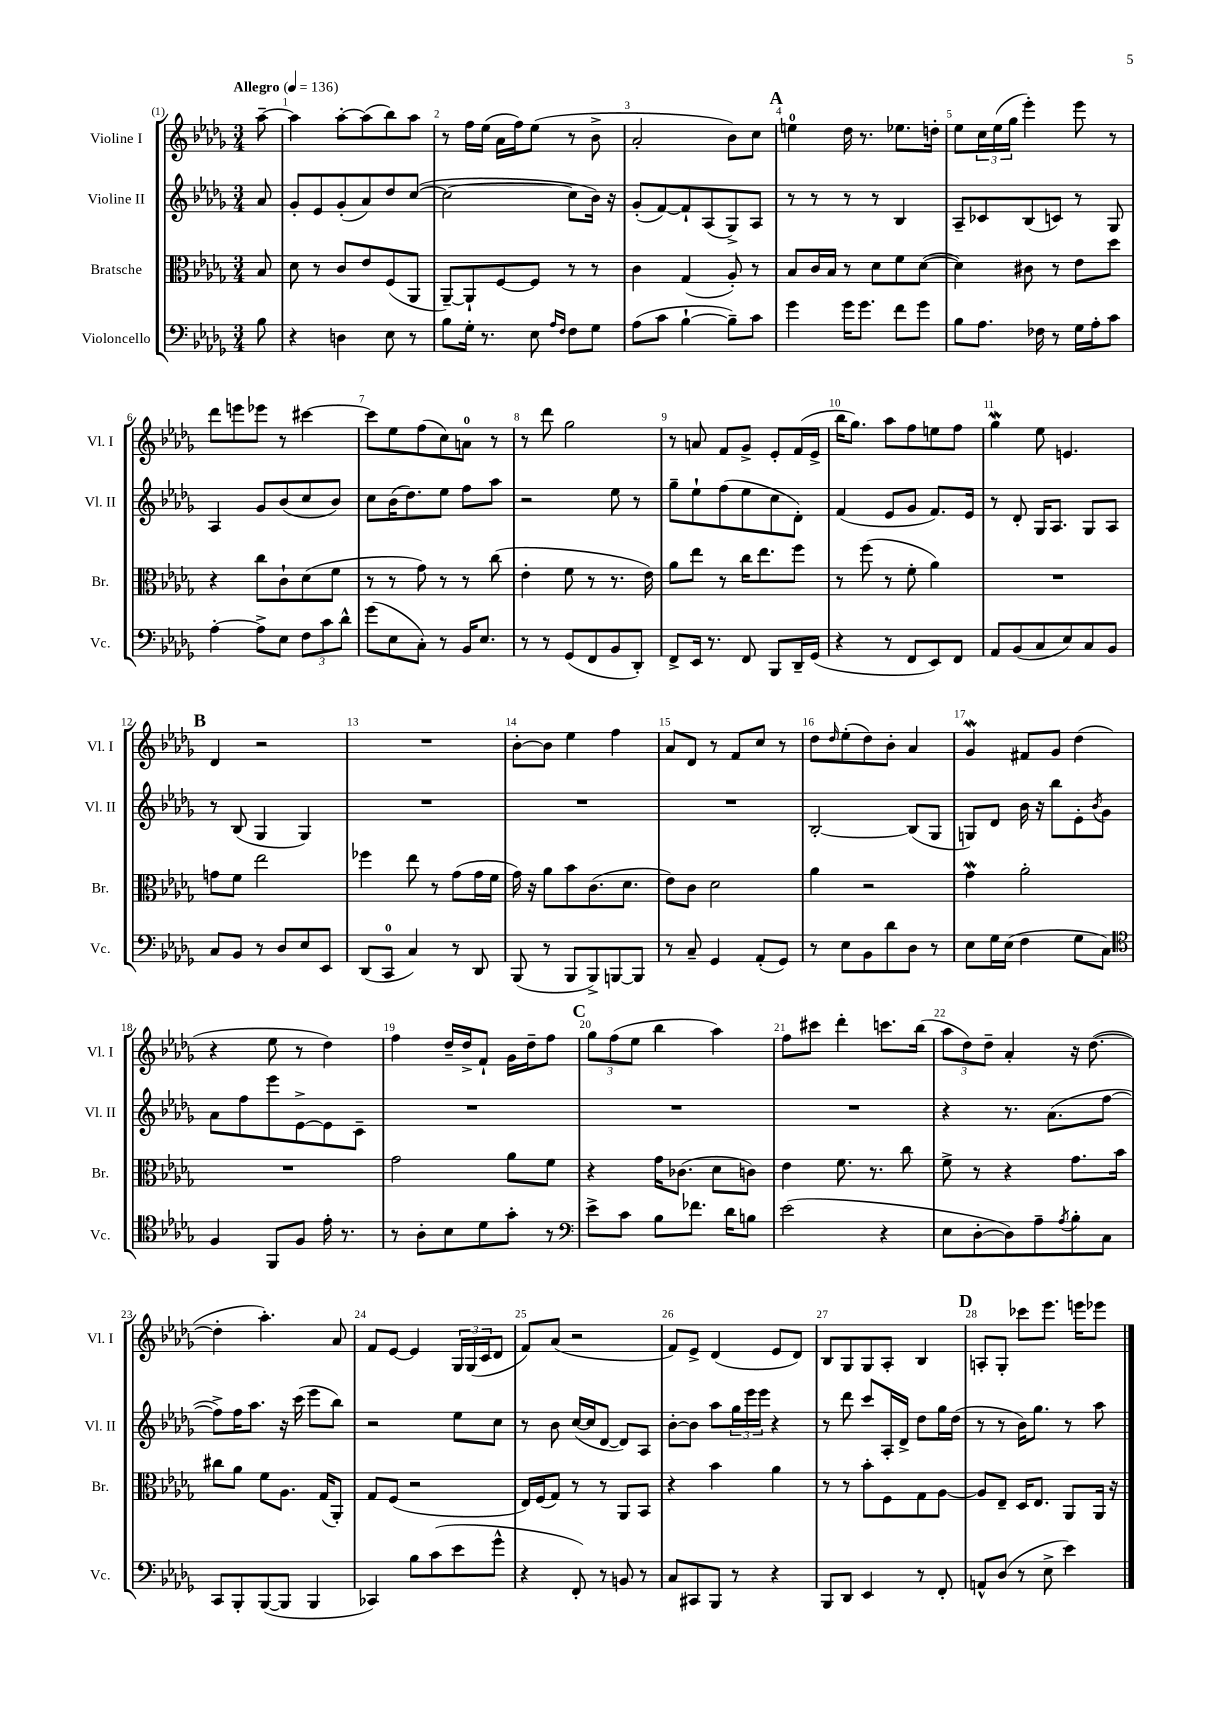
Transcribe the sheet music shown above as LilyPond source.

<<
\new StaffGroup <<
\new Staff = "s0" \with { instrumentName = "Violine I" shortInstrumentName = "Vl. I" } {
    \clef treble \key des \major \numericTimeSignature \time 3/4 \partial 8 \tempo "Allegro" 4 = 136
    aes''8~-- |
    aes''4 aes''8~-. aes''8( bes''8) aes''8 |
    r8 f''16 ees''16( aes'16 f''16) ees''8( r8 bes'8-> |
    aes'2-. bes'8) c''8 |
    \mark \markup { \bold "A" } e''4-0 des''16 r8. ees''8. d''16-. |
    ees''8 \tuplet 3/2 { c''16 ees''16( ges''16 } ees'''4-.) ees'''8 r8 |
    des'''8 e'''8 ees'''8 r8 cis'''4~ |
    cis'''8 ees''8 f''8( c''8) a'8-0 r8 |
    r8 des'''8 ges''2 |
    r8 a'8 f'8 ges'8-> ees'8-. f'16( ees'16-> |
    bes''16 ges''8.) aes''8 f''8 e''8 f''8 |
    ges''4\mordent ees''8 e'4. |
    \mark \markup { \bold "B" } des'4 r2 |
    R2. |
    bes'8~-. bes'8 ees''4 f''4 |
    aes'8 des'8 r8 f'8 c''8 r8 |
    des''8 \grace { des''16 } ees''8-.( des''8) bes'8-. aes'4 |
    ges'4\mordent fis'8 ges'8 des''4( |
    r4 ees''8 r8 des''4) |
    f''4 des''16-- des''16-> f'8-! ges'16 des''16-- f''8 |
    \mark \markup { \bold "C" } \tuplet 3/2 { ges''8 f''8( ees''8 } bes''4 aes''4) |
    f''8 cis'''8 des'''4-. c'''8. bes''16( |
    \tuplet 3/2 { aes''8 des''8) des''8-- } aes'4-. r16 des''8.~( |
    des''4-. aes''4.-.) aes'8 |
    f'8 ees'8~ ees'4 \tuplet 3/2 { ges16 ges16( c'16 } des'8 |
    f'8) aes'8( r2 |
    f'8) ees'8-> des'4( ees'8 des'8) |
    bes8 ges8 ges8 aes8-. bes4 |
    \mark \markup { \bold "D" } a8-. ges8-. ces'''8 ees'''8. e'''16 ees'''8 \bar "|." |
}
\new Staff = "s1" \with { instrumentName = "Violine II" shortInstrumentName = "Vl. II" } {
    \clef treble \key des \major \numericTimeSignature \time 3/4 \partial 8
    aes'8 |
    ges'8-. ees'8 ges'8-.( aes'8) des''8 c''8~( |
    c''2~ c''8 bes'16) r16 |
    ges'8-.( f'8~) f'8-! aes8( ges8->) aes8 |
    \mark \markup { \bold "A" } r8 r8 r8 r8 bes4 |
    aes8-- ces'8 bes8( c'8) r8 ges8 |
    aes4 ges'8 bes'8( c''8 bes'8) |
    c''8 bes'16( des''8.) ees''8 f''8 aes''8 |
    r2 ees''8 r8 |
    ges''8-- ees''8-! f''8( ees''8 c''8 des'8-.) |
    f'4( ees'8 ges'8 f'8.) ees'16 |
    r8 des'8-. ges16 aes8. ges8 aes8 |
    \mark \markup { \bold "B" } r8 bes8( ges4 ges4) |
    R2. |
    R2. |
    R2. |
    bes2~-. bes8( ges8 |
    g8) des'8 bes'16 r16 bes''8 ees'8-. \acciaccatura { bes'8 } ges'8 |
    aes'8 f''8 ees'''8 ees'8~-> ees'8 c'8-- |
    R2. |
    \mark \markup { \bold "C" } R2. |
    R2. |
    r4 r8. aes'8.( f''8~ |
    f''8->) f''16 aes''8. r16 c'''16( ees'''8 bes''8) |
    r2 ees''8 c''8 |
    r8 bes'8 c''16~( c''16 des'8~ des'8) aes8 |
    bes'8~-. bes'8 aes''8 \tuplet 3/2 { ges''16 ees'''16 ees'''16 } r4 |
    r8 des'''8 c'''8 aes16-. des'16-> des''8 ges''16 des''16( |
    \mark \markup { \bold "D" } r8 r8 bes'16) ges''8. r8 aes''8 \bar "|." |
}
\new Staff = "s2" \with { instrumentName = "Bratsche" shortInstrumentName = "Br." } {
    \clef alto \key des \major \numericTimeSignature \time 3/4 \partial 8
    bes8 |
    des'8 r8 c'8 ees'8 f8( aes,8 |
    aes,8~--) aes,8-! f8~ f8 r8 r8 |
    c'4 ges4( aes8-.) r8 |
    \mark \markup { \bold "A" } bes8 c'16 bes16 r8 des'8 f'8 des'8~( |
    des'4) cis'8 r8 ees'8 des''8 |
    r4 c''8 c'8-! des'8( f'8 |
    r8 r8 ges'8) r8 r8 c''8( |
    ees'4-. f'8 r8 r8. ees'16) |
    aes'8 ees''8 r8 c''16 ees''8. f''8 |
    r8 f''8( r8 f'8-. aes'4) |
    R2. |
    \mark \markup { \bold "B" } g'8 f'8 ees''2 |
    fes''4 ees''8 r8 ges'8( ges'16 f'16 |
    ges'16) r16 aes'8 bes'8 c'8.( des'8. |
    ees'8) c'8 des'2 |
    aes'4 r2 |
    ges'4\mordent aes'2-. |
    R2. |
    ges'2 aes'8 f'8 |
    \mark \markup { \bold "C" } r4 ges'16 ces'8.( des'8 c'8) |
    ees'4 f'8. r8. c''8 |
    f'8-> r8 r4 ges'8. bes'16 |
    cis''8 aes'8 f'8 aes8. ges16( aes,8-.) |
    ges8 f8( r2 |
    ees16) f16( ges8) r8 r8 aes,8 bes,8 |
    r4 bes'4 aes'4 |
    r8 r8 bes'8-. f8 ges8 aes8~ |
    \mark \markup { \bold "D" } aes8 ees8-- des16 ees8. aes,8 aes,16 r16 \bar "|." |
}
\new Staff = "s3" \with { instrumentName = "Violoncello" shortInstrumentName = "Vc." } {
    \clef bass \key des \major \numericTimeSignature \time 3/4 \partial 8
    bes8 |
    r4 d4 ees8 r8 |
    bes8 ges16-. r8. ees8 \grace { aes16 f16 } f8 ges8 |
    aes8( c'8 bes4~-! bes8--) c'8 |
    \mark \markup { \bold "A" } ges'4 ges'16 ges'8. f'8 ges'8 |
    bes8 aes8. fes16 r8 ges16 aes16-. c'8 |
    aes4~-. aes8-> ees8 \tuplet 3/2 { f8 c'8 des'8-^ } |
    ges'8( ees8 c8-.) r8 bes,16 ees8. |
    r8 r8 ges,8( f,8 bes,8 des,8-.) |
    f,8-> ees,16 r8. f,8 bes,,8 des,16-- ges,16( |
    r4 r8 f,8 ees,8) f,8 |
    aes,8 bes,8( c8 ees8) c8 bes,8 |
    \mark \markup { \bold "B" } c8 bes,8 r8 des8 ees8 ees,8 |
    des,8( c,8-0 c4) r8 des,8 |
    bes,,8( r8 bes,,8 bes,,8->) b,,8~ b,,8 |
    r8 c8-- ges,4 aes,8-.( ges,8) |
    r8 ees8 bes,8 des'8 des8 r8 |
    ees8 ges16 ees16( f4 ges8 c8) |
    \clef tenor f4 f,8 f8 ees'16-. r8. |
    r8 aes8-. bes8 des'8 ges'8-. r8 |
    \mark \markup { \bold "C" } \clef bass ees'8-> c'8 bes8 fes'8. des'16 b8 |
    ees'2( r4 |
    ees8 des8~-. des8) aes8-- \acciaccatura { aes8 } bes8-. c8 |
    c,8 bes,,8-. bes,,8~( bes,,8 bes,,4 |
    ces,4) bes8 c'8( ees'8 ges'8-^ |
    r4 f,8-.) r8 b,8 r8 |
    c8 cis,8 bes,,8 r8 r4 |
    bes,,8 des,8 ees,4 r8 f,8-. |
    \mark \markup { \bold "D" } a,8-^ des8( r8 ees8-> ees'4) \bar "|." |
}
>>
>>
\layout { \context { \Score \override BarNumber.break-visibility = ##(#f #t #t) barNumberVisibility = #all-bar-numbers-visible } }
